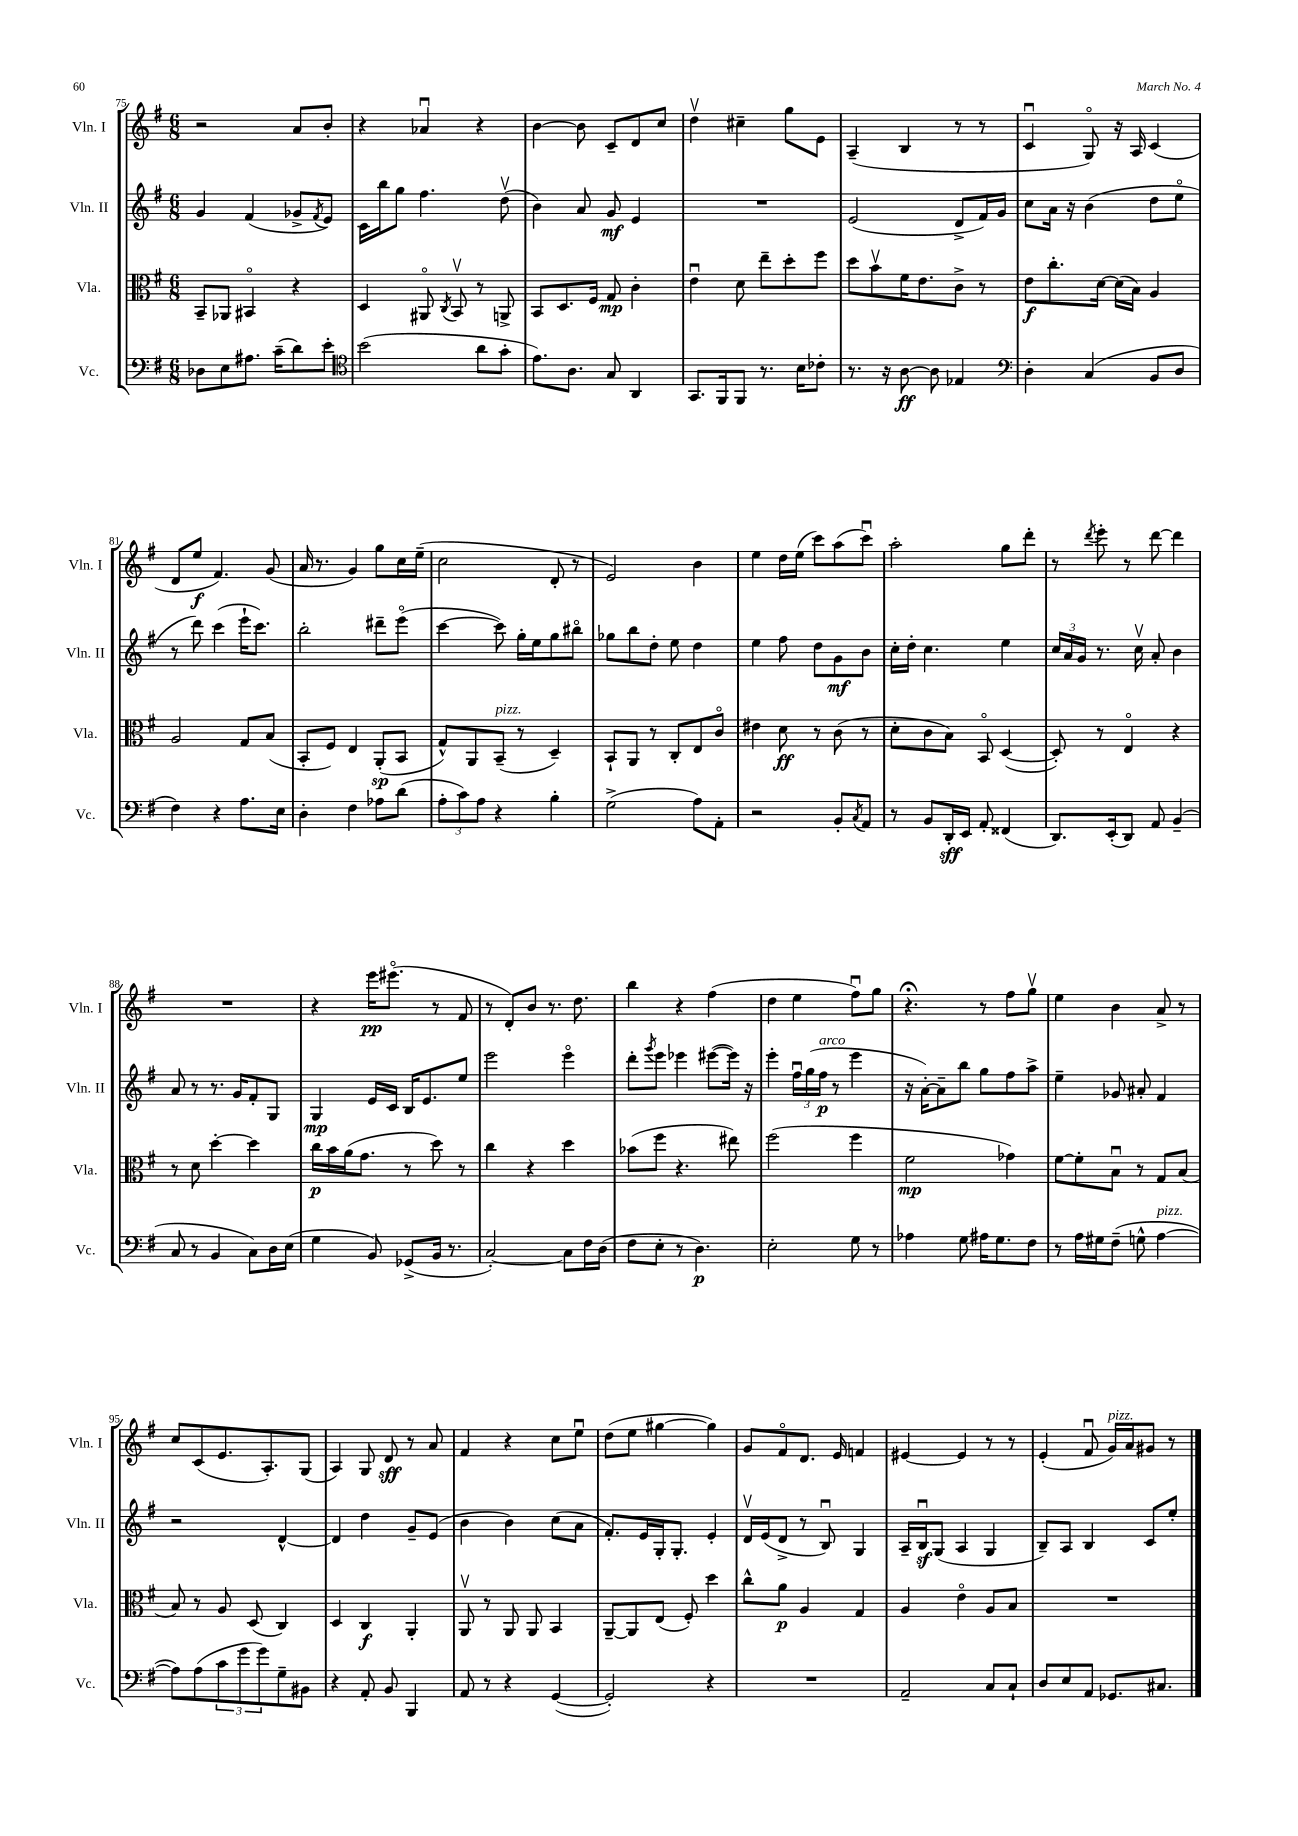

**kern	**dynam	**kern	**dynam	**kern	**dynam	**kern	**dynam
*part4	*part4	*part3	*part3	*part2	*part2	*part1	*part1
*staff4	*staff4	*staff3	*staff3	*staff2	*staff2	*staff1	*staff1
*I"Vc.	*	*I"Vla.	*	*I"Vln. II	*	*I"Vln. I	*
*I'Vc.	*	*I'Vla.	*	*I'Vln. II	*	*I'Vln. I	*
*clefF4	*	*clefC3	*	*clefG2	*	*clefG2	*
*k[f#]	*	*k[f#]	*	*k[f#]	*	*k[f#]	*
*M6/8	*	*M6/8	*	*M6/8	*	*M6/8	*
=75	=75	=75	=75	=75	=75	=75	=75
8D-X\L	.	8BB~/L	.	4g/	.	2r	.
8E\	.	8AA-X/J	.	.	.	.	.
8.A#X\J	.	4BB#X/	.	(4f#/	.	.	.
(16c~\KL	.	.	.	.	.	.	.
8d\)	.	4r	.	8g-X^/L	.	8a/L	.
.	.	.	.	8qf#/	.	.	.
8e'\J	.	.	.	8e/J)	.	8b'/J	.
=76	=76	=76	=76	=76	=76	=76	=76
*clefC4	*	*	*	*	*	*	*
(2b\	.	4D/	.	16c\LL	.	4r	.
.	.	.	.	16bb\J	.	.	.
.	.	.	.	8gg\J	.	.	.
.	.	8AA#X/	.	4.ff#\	.	4a-Xu/	.
.	.	8qC/	.	.	.	.	.
.	.	8BBv/	.	.	.	.	.
8a\L	.	8r	.	.	.	4r	.
8g'\J	.	8AAn^/	.	(8ddv\	.	.	.
=77	=77	=77	=77	=77	=77	=77	=77
8.e\L)	.	8BB/L	.	4b\)	.	[4b\	.
.	.	8.D/	.	.	.	.	.
8.A\J	.	.	.	.	.	.	.
.	.	.	.	8a/	.	8b\]	.
.	.	16F#/Jk	.	.	.	.	.
8G/	.	8G/	mp	8g/	mf	8c~/L	.
4AA/	.	4c'\	.	4e/	.	8d/	.
.	.	.	.	.	.	8cc/J	.
=78	=78	=78	=78	=78	=78	=78	=78
8.GG/L	.	4eu\	.	2.r	.	4ddv\	.
16FF#/k	.	.	.	.	.	.	.
8FF#/J	.	8d\	.	.	.	4cc#X~\	.
8.r	.	8ee~\L	.	.	.	.	.
.	.	8dd'\	.	.	.	8gg\L	.
16B\KL	.	.	.	.	.	.	.
8c-X'\J	.	8ff#\J	.	.	.	8e\J	.
=79	=79	=79	=79	=79	=79	=79	=79
8.r	.	8dd\L	.	(2e/	.	(4A~/	.
.	.	8bv\	.	.	.	.	.
16r	.	.	.	.	.	.	.
[8A\	ff	16f#\K	.	.	.	4B/	.
.	.	8.e\	.	.	.	.	.
8A\]	.	.	.	.	.	.	.
4E-X/	.	8c^\J	.	8d^/L	.	8r	.
.	.	8r	.	16f#/L)	.	8r	.
.	.	.	.	16g/JJ	.	.	.
=80	=80	=80	=80	=80	=80	=80	=80
*clefF4	*	*	*	*	*	*	*
4D'\	.	8e\L	f	8cc\L	.	4cu/	.
.	.	8.cc'\	.	16a\Jk	.	.	.
.	.	.	.	16r	.	.	.
(4C/	.	.	.	(4b\	.	8G/)	.
.	.	[16d\Jk	.	.	.	.	.
.	.	(16d\LL]	.	.	.	16r	.
.	.	16B\JJ)	.	.	.	16A/	.
8BB/L	.	4A/	.	8dd\L	.	(4c/	.
8D/J	.	.	.	8ee\J	.	.	.
!!LO:LB:g=z
=81	=81	=81	=81	=81	=81	=81	=81
4F#\)	.	2A/	.	8r	.	8d/L	.
.	.	.	.	8ddd\)	.	8ee/J	f
4r	.	.	.	(4ccc\	.	4.f#/)	.
8.A\L	.	8G/L	.	16eee`\KL	.	.	.
.	.	.	.	8.ccc\J)	.	.	.
.	.	(8B/J	.	.	.	(8g/	.
16E\Jk	.	.	.	.	.	.	.
=82	=82	=82	=82	=82	=82	=82	=82
4D'\	.	8BB'/L	.	2bb'\	.	16a/	.
.	.	.	.	.	.	8.r	.
.	.	8F#/J)	.	.	.	.	.
4F#\	.	4E/	.	.	.	4g/)	.
8A-X\L	.	(8AA'/L	sp	8ddd#X~\L	.	8gg\L	.
(8d\J	.	8BB/J	.	(8eee\J	.	16cc\L	.
.	.	.	.	.	.	(16ee~\JJ	.
=83	=83	=83	=83	=83	=83	=83	=83
12A'\L	.	8G^^/L)	.	[4ccc\	.	2cc\	.
12c\)	.	.	.	.	.	.	.
.	.	8AA/	.	.	.	.	.
12A\J	.	.	.	.	.	.	.
!	!	!LO:TX:a:i:t=pizz.	!	!	!	!	!
4r	.	(8BB~/J	.	8ccc\])	.	.	.
.	.	8r	.	16gg'\LL	.	.	.
.	.	.	.	16ee\J	.	.	.
4B'\	.	4D~/)	.	8gg\	.	8d'/	.
.	.	.	.	8bb#X\J	.	8r	.
=84	=84	=84	=84	=84	=84	=84	=84
(2G^\	.	8BB`/L	.	8gg-X\L	.	2e/)	.
.	.	8AA/J	.	8bb\	.	.	.
.	.	8r	.	8dd'\J	.	.	.
.	.	8C'/L	.	8ee\	.	.	.
8A\L)	.	8E/	.	4dd\	.	4b\	.
8AA'\J	.	8c/J	.	.	.	.	.
=85	=85	=85	=85	=85	=85	=85	=85
2r	.	4e#X\	.	4ee\	.	4ee\	.
.	.	8d\	ff	8ff#\	.	16dd\LL	.
.	.	.	.	.	.	(16ee\JJ	.
.	.	8r	.	8dd\L	.	8ccc\L)	.
8BB'/L	.	(8c\	.	8g\	mf	(8aa\	.
8qC/	.	.	.	.	.	.	.
8AA/J	.	8r	.	8b\J	.	8cccu\J)	.
=86	=86	=86	=86	=86	=86	=86	=86
8r	.	8d'\L	.	16cc'\LL	.	2aa'\	.
.	.	.	.	16dd'\JJ	.	.	.
8BB/L	.	8c\	.	4.cc\	.	.	.
16DD'/L	sff	8B\J)	.	.	.	.	.
16EE/JJ	.	.	.	.	.	.	.
8AA'/	.	8BB/	.	.	.	.	.
(4FF##X/	.	([4D/	.	4ee\	.	8gg\L	.
.	.	.	.	.	.	8ddd'\J	.
=87	=87	=87	=87	=87	=87	=87	=87
8.DD/L)	.	8D'/])	.	24cc/LL	.	8r	.
.	.	.	.	24a/	.	.	.
.	.	.	.	24g/JJ	.	.	.
.	.	.	.	.	.	8qddd/	.
.	.	8r	.	8.r	.	8eee'\	.
(16EE'/k	.	.	.	.	.	.	.
8DD/J)	.	4E/	.	.	.	8r	.
.	.	.	.	16ccv\	.	.	.
8AA/	.	.	.	8a'/	.	[8ddd\	.
(4BB~/	.	4r	.	4b\	.	4ddd\]	.
!!LO:LB:g=z
=88	=88	=88	=88	=88	=88	=88	=88
8C/	.	8r	.	8a/	.	2.r	.
8r	.	8d\	.	8r	.	.	.
4BB/	.	[4dd'\	.	8.r	.	.	.
.	.	.	.	16g/KL	.	.	.
8C\L)	.	4dd\]	.	8f#'/	.	.	.
16D\L	.	.	.	8G/J	.	.	.
(16E\JJ	.	.	.	.	.	.	.
=89	=89	=89	=89	=89	=89	=89	=89
4G\	.	16cc\LL	p	4G/	mp	4r	.
.	.	16b\	.	.	.	.	.
.	.	(16a\J	.	.	.	.	.
.	.	8.g\J	.	.	.	.	.
8BB/)	.	.	.	16e/LL	.	16eee\KL	pp
.	.	.	.	16c/JJ	.	(8.eee#X\J	.
(8GG-X^/L	.	8r	.	16B/KL	.	.	.
.	.	.	.	8.e/	.	.	.
16BB/Jk	.	8dd\)	.	.	.	8r	.
8.r	.	.	.	.	.	.	.
.	.	8r	.	8ee/J	.	8f#/	.
=90	=90	=90	=90	=90	=90	=90	=90
[2C'/)	.	4cc\	.	2eee\	.	8r	.
.	.	.	.	.	.	8d'/L)	.
.	.	4r	.	.	.	8b/J	.
.	.	.	.	.	.	8.r	.
8C\L]	.	4dd\	.	4eee\	.	.	.
.	.	.	.	.	.	8.dd\	.
16F#\L	.	.	.	.	.	.	.
(16D\JJ	.	.	.	.	.	.	.
=91	=91	=91	=91	=91	=91	=91	=91
8F#\L	.	(8b-X\L	.	8ddd'\L	.	4bb\	.
.	.	.	.	8qggg/	.	.	.
8E'\J	.	8ff#\J	.	8eee\J	.	.	.
8r	.	4.r	.	4eee-X\	.	4r	.
4.D\)	p	.	.	.	.	.	.
.	.	.	.	([8eee#X\L	.	(4ff#\	.
.	.	8ee#X\)	.	16eee#\Jk])	.	.	.
.	.	.	.	16r	.	.	.
=92	=92	=92	=92	=92	=92	=92	=92
2E'\	.	(2ff#\	.	4eee'\	.	4dd\	.
.	.	.	.	24ff#u\LL	.	4ee\	.
.	.	.	.	(24gg\	.	.	.
!	!	!	!	!LO:TX:a:i:t=arco	!	!	!
.	.	.	.	24ff#\JJ	p	.	.
.	.	.	.	8r	.	.	.
8G\	.	4ff#\	.	4eee\	.	8ff#u\L)	.
8r	.	.	.	.	.	8gg\J	.
=93	=93	=93	=93	=93	=93	=93	=93
4A-X\	.	2f#\	mp	16r	.	4.r;<	.
.	.	.	.	[16a'\KL)	.	.	.
.	.	.	.	8a~\]	.	.	.
8G\	.	.	.	8bb\J	.	.	.
16A#X\KL	.	.	.	8gg\L	.	8r	.
8.G\	.	.	.	.	.	.	.
.	.	4g-X\)	.	8ff#\	.	8ff#\L	.
8F#\J	.	.	.	8aa^\J	.	8ggv\J	.
=94	=94	=94	=94	=94	=94	=94	=94
8r	.	[8f#\L	.	4ee~\	.	4ee\	.
16A\LL	.	8f#'\]	.	.	.	.	.
16G#X\J	.	.	.	.	.	.	.
(8F#~\J	.	8Bu\J	.	8g-X/	.	4b\	.
8Gn^^\	.	8r	.	8a#X'/	.	.	.
!LO:TX:a:i:t=pizz.	!	!	!	!	!	!	!
[4A\	.	8G/L	.	4f#/	.	8a^/	.
.	.	(8B/J	.	.	.	8r	.
!!LO:LB:g=z
=95	=95	=95	=95	=95	=95	=95	=95
8A\L])	.	8B/)	.	2r	.	8cc/L	.
(8A\	.	8r	.	.	.	(8c/	.
12c\	.	8A/	.	.	.	8.e/	.
12g\	.	.	.	.	.	.	.
.	.	(8D/	.	.	.	.	.
12g\)	.	.	.	.	.	.	.
.	.	.	.	.	.	8.A'/)	.
8G~\	.	4C/)	.	[4d^^/	.	.	.
8BB#X\J	.	.	.	.	.	(8G/J	.
=96	=96	=96	=96	=96	=96	=96	=96
4r	.	4D/	.	4d/]	.	4A/)	.
8AA'/	.	4C/	f	4dd\	.	8G/	.
8BB/	.	.	.	.	.	8d/	sff
4BBB/	.	4AA'/	.	8g~/L	.	8r	.
.	.	.	.	(8e/J	.	8a/	.
=97	=97	=97	=97	=97	=97	=97	=97
8AA/	.	8AAv/	.	4b\	.	4f#/	.
8r	.	8r	.	.	.	.	.
4r	.	8AA/	.	4b\)	.	4r	.
.	.	8AA/	.	.	.	.	.
([4GG/	.	4BB/	.	(8cc\L	.	8cc\L	.
.	.	.	.	8a\J	.	8eeu\J	.
=98	=98	=98	=98	=98	=98	=98	=98
2GG'/])	.	[8AA~/L	.	8.f#'/L)	.	(8dd\L	.
.	.	8AA/]	.	.	.	8ee\J	.
.	.	.	.	16e/L	.	.	.
.	.	(8E/J	.	16G'/J	.	[4gg#X\	.
.	.	.	.	8.G'/J	.	.	.
.	.	8F#'/)	.	.	.	.	.
4r	.	4dd\	.	4e'/	.	4gg#\])	.
=99	=99	=99	=99	=99	=99	=99	=99
2.r	.	8cc^^\L	.	16dv/LL	.	8g/L	.
.	.	.	.	(16e/J	.	.	.
.	.	8a\J	p	8d^/J	.	8f#/	.
.	.	4A/	.	8r	.	8.d/J	.
.	.	.	.	8Bu/)	.	.	.
.	.	.	.	.	.	16e/	.
.	.	4G/	.	4G/	.	4fn/	.
=100	=100	=100	=100	=100	=100	=100	=100
2AA~/	.	4A/	.	16A~/LL	.	[4e#X/	.
.	.	.	.	16Bzu/J	.	.	.
.	.	.	.	(8G/J	.	.	.
.	.	4e\	.	4A/	.	4e#/]	.
8C/L	.	8A/L	.	4G/	.	8r	.
8C`/J	.	8B/J	.	.	.	8r	.
=101	=101	=101	=101	=101	=101	=101	=101
8D/L	.	2.r	.	8B~/L)	.	(4e'/	.
8E/	.	.	.	8A/J	.	.	.
8AA/J	.	.	.	4B/	.	8f#u/	.
!	!	!	!	!	!	!LO:TX:a:i:t=pizz.	!
8.GG-X/L	.	.	.	.	.	16g/LL)	.
.	.	.	.	.	.	16a/J	.
.	.	.	.	8c/L	.	8g#X/J	.
8.C#X/J	.	.	.	.	.	.	.
.	.	.	.	8ee'/J	.	8r	.
==	==	==	==	==	==	==	==
*-	*-	*-	*-	*-	*-	*-	*-
